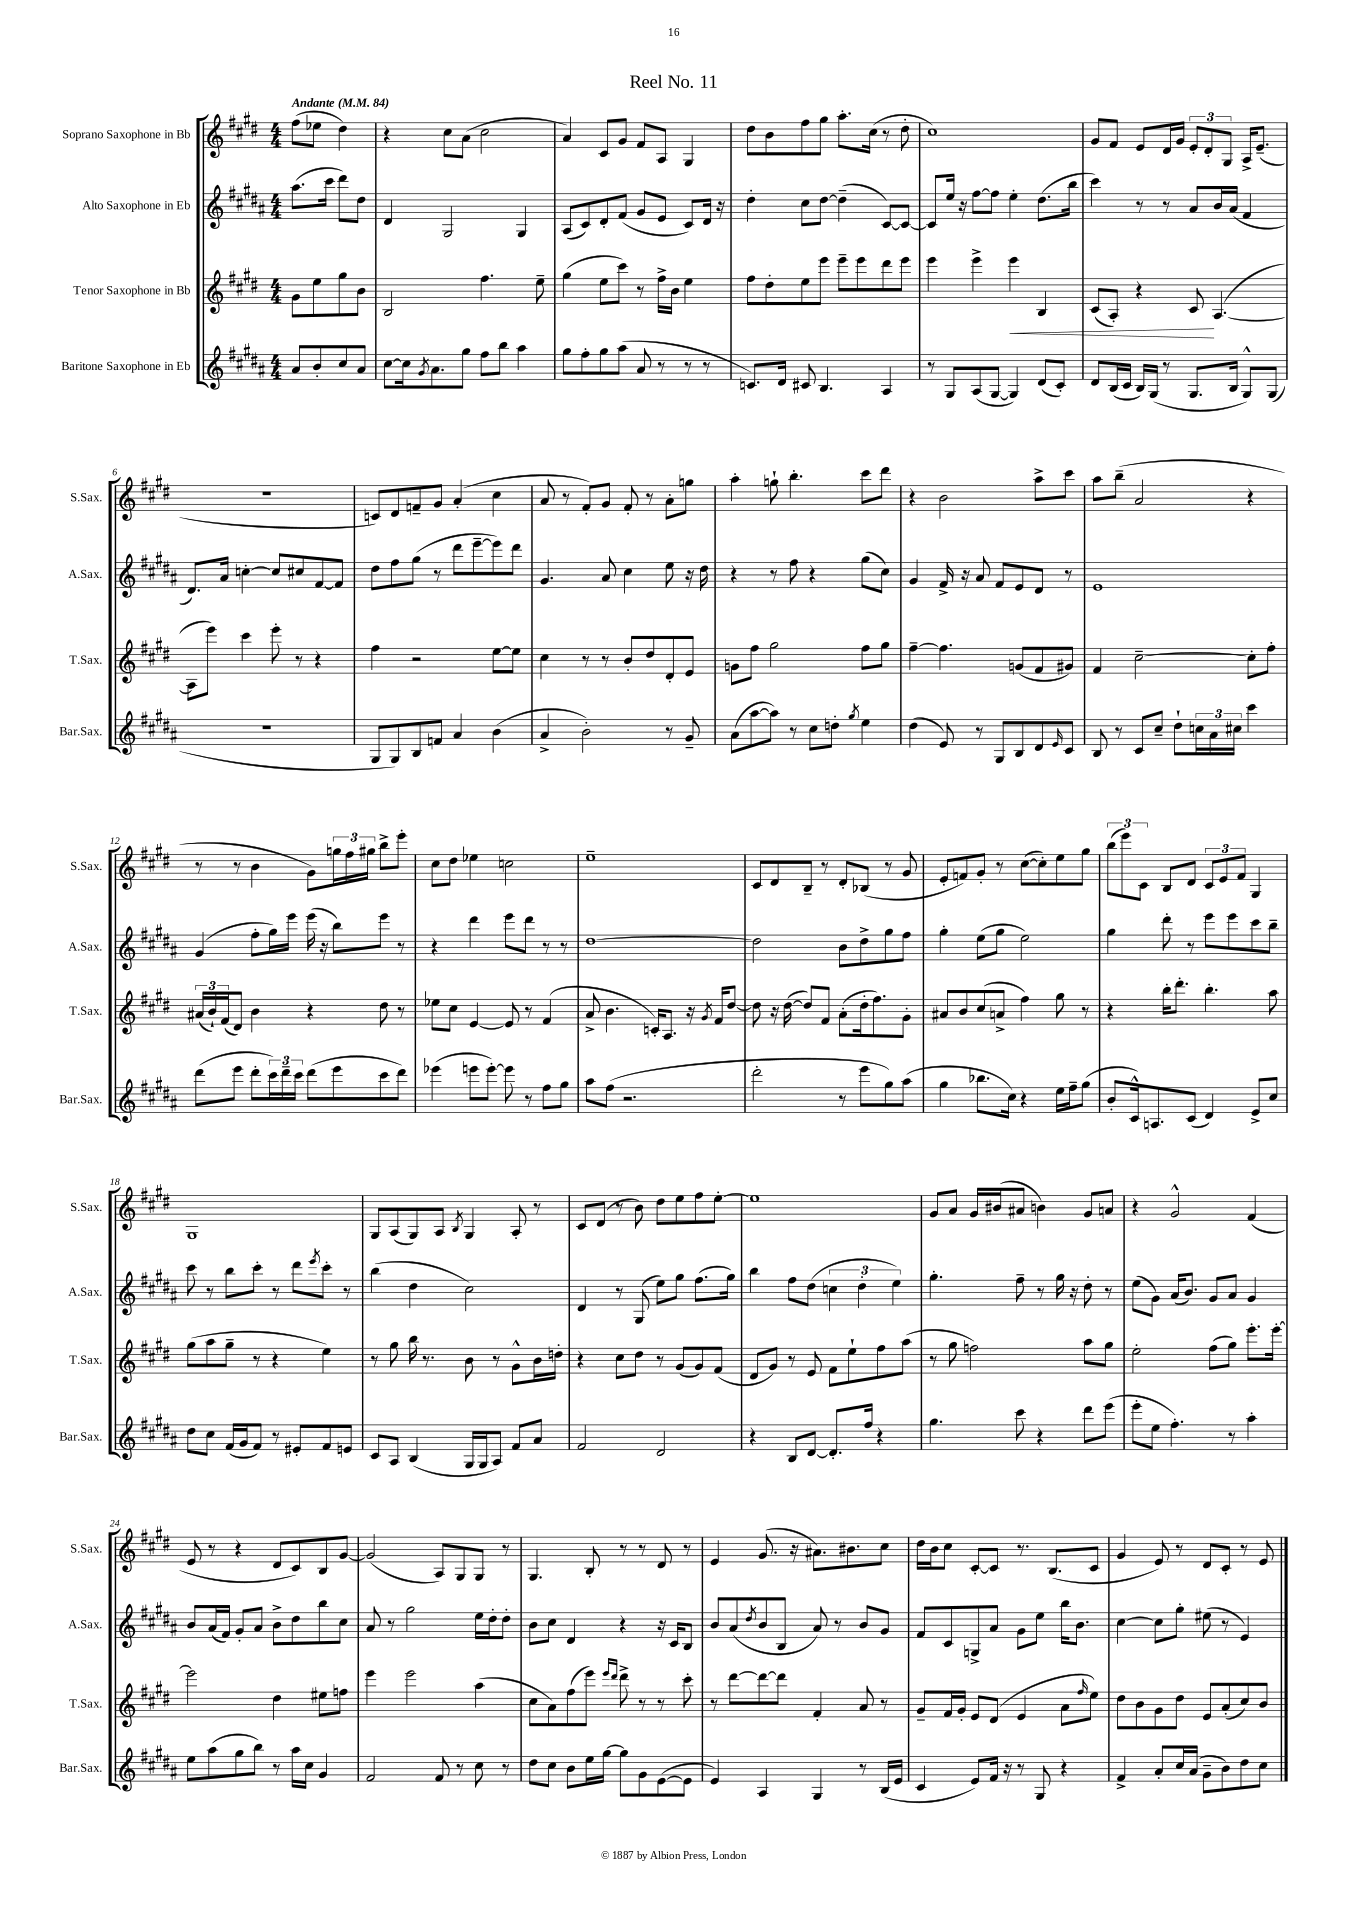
\header { title = "Reel No. 11" }
<<
\new StaffGroup <<
\new Staff = "s0" \with { instrumentName = "Soprano Saxophone in Bb" shortInstrumentName = "S.Sax." } {
    \clef treble \key e \major \numericTimeSignature \time 4/4 \partial 2 \tempo "Andante" 4 = 84
    fis''8( ees''8 dis''4) |
    r4 cis''8 a'8( cis''2 |
    a'4) cis'8 gis'8 fis'8 a8 gis4 |
    dis''8 b'8 fis''8 gis''8 a''8.-. cis''16( r8 dis''8-. |
    cis''1) |
    gis'8 fis'8 e'8 dis'16 gis'16 \tuplet 3/2 { e'8-. dis'8-. gis8 } a16-> e'8.--( |
    R1 |
    c'8) dis'8 f'8-- gis'8 a'4-.( cis''4 |
    a'8 r8 fis'8-.) gis'8 fis'8-. r8 a'8-. g''8 |
    a''4-. g''8-! b''4.-. cis'''8 dis'''8 |
    r4 b'2 a''8-> cis'''8 |
    a''8 b''8--( a'2 r4 |
    r8 r8 b'4 gis'8) \tuplet 3/2 { g''16 fis''16 gis''16 } b''8-> e'''8-. |
    cis''8 dis''8 ees''4 c''2 |
    e''1-- |
    cis'8 dis'8 b8-- r8 dis'8-. bes8( r8 gis'8 |
    e'8-. f'8) gis'8-. r8 cis''8~( cis''8-.) e''8 gis''8 |
    \tuplet 3/2 { b''8( e'''8) cis'8 } b8 dis'8 \tuplet 3/2 { cis'8 e'8 fis'8 } gis4 |
    gis1 |
    gis8 a8( gis8) a8 \acciaccatura { b8 } gis4 a8-. r8 |
    cis'8 dis'8( r8 b'8) dis''8 e''8 fis''8 e''8~-. |
    e''1 |
    gis'8 a'8 gis'16 bis'16( ais'8 b'4) gis'8 a'8 |
    r4 gis'2-^ fis'4( |
    e'8 r8 r4 dis'8 cis'8) b8 gis'8~ |
    gis'2( a8) gis8 gis8 r8 |
    gis4. b8-. r8 r8 dis'8 r8 |
    e'4 gis'8.( r16 ais'8.) bis'8. cis''8 |
    dis''16 b'16 cis''8 cis'8~-. cis'8 r8. b8.( cis'8 |
    gis'4 e'8) r8 dis'8 cis'8-. r8 e'8 \bar "|." |
}
\new Staff = "s1" \with { instrumentName = "Alto Saxophone in Eb" shortInstrumentName = "A.Sax." } {
    \clef treble \key b \major \numericTimeSignature \time 4/4 \partial 2
    ais''8.( cis'''16 dis'''8) dis''8 |
    dis'4 gis2 gis4 |
    ais8( cis'8) dis'8-. fis'8( gis'8 e'8 cis'8) dis'16 r16 |
    dis''4-. cis''8 dis''8~ dis''4--( cis'8~) cis'8~ |
    cis'8 e''16 r16 fis''8~ fis''8 e''4-. dis''8.( b''16 |
    cis'''4) r8 r8 ais'8 b'16 ais'16( fis'4 |
    dis'8.) ais'16 c''4~-. c''8 cis''8 fis'8~ fis'8 |
    dis''8 fis''8 gis''8( r8 dis'''8 e'''8~-- e'''8) dis'''8 |
    gis'4. ais'8 cis''4 e''8 r16 dis''16 |
    r4 r8 fis''8 r4 gis''8( cis''8) |
    gis'4 fis'16-> r16 ais'8 fis'8 e'8 dis'8 r8 |
    e'1 |
    gis'4( fis''8-. gis''16) e'''16 e'''16( r16 b''8) e'''8 r8 |
    r4 dis'''4 e'''8 dis'''8 r8 r8 |
    dis''1~ |
    dis''2 b'8 dis''8-> gis''8 fis''8 |
    gis''4-. e''8( gis''8 e''2) |
    gis''4 dis'''8-. r8 e'''8 e'''8 cis'''8 b''8-- |
    cis'''8 r8 b''8 cis'''8-. r8 dis'''8 \acciaccatura { e'''8 } cis'''8-. r8 |
    b''4( dis''4 cis''2) |
    dis'4 r8 gis8( e''8) gis''8 fis''8.( gis''16) |
    b''4 fis''8 dis''8( \tuplet 3/2 { c''4 dis''4-. e''4) } |
    gis''4.-. fis''8-- r8 gis''16 r16 dis''8-. r8 |
    e''8( gis'8) ais'16( b'8.) gis'8 ais'8 gis'4 |
    b'8 ais'16( fis'16) gis'8-. ais'8 b'8-> dis''8 b''8 cis''8 |
    ais'8 r8 gis''2 e''16 dis''16-. dis''8-. |
    b'8 cis''8 dis'4 r4 r16 cis'16 b8 |
    b'8 ais'8( \acciaccatura { dis''8 } b'8 b8 ais'8) r8 b'8 gis'8 |
    fis'8 cis'8 g8-> ais'8 gis'8 e''8 b''16 b'8. |
    cis''4~ cis''8 gis''8-. eis''8( r8 e'4) \bar "|." |
}
\new Staff = "s2" \with { instrumentName = "Tenor Saxophone in Bb" shortInstrumentName = "T.Sax." } {
    \clef treble \key e \major \numericTimeSignature \time 4/4 \partial 2
    gis'8 e''8 gis''8 b'8 |
    b2 fis''4. e''8-- |
    gis''4( e''8 cis'''8) r8 fis''16-> b'16 e''4 |
    fis''8 dis''8-. e''8 e'''8 e'''8-- e'''8 dis'''8 e'''8 |
    e'''4 e'''4-> e'''4\< b4 |
    cis'8( a8-.) r4 cis'8\! a4.~( |
    a8 e'''8) cis'''4 e'''8-. r8 r4 |
    fis''4 r2 e''8~ e''8 |
    cis''4 r8 r8 b'8-. dis''8 dis'8-. e'8 |
    g'8 fis''8 gis''2 fis''8 gis''8 |
    fis''4~-- fis''4. g'8( fis'8 gis'8) |
    fis'4 cis''2~-- cis''8-. fis''8-. |
    \tuplet 3/2 { ais'16( b'16-!) fis'16( } dis'8) b'4 r4 dis''8 r8 |
    ees''8 cis''8 e'4~ e'8 r8 fis'4( |
    a'8-> b'4. c'16-.) a8. r16 \acciaccatura { gis'8 } fis'16 dis''8~ |
    dis''8 r16 dis''16~( dis''8) fis'8 a'8-.( dis''16-. fis''8.) gis'8-. |
    ais'8 b'8 cis''8( a'8-> fis''4) gis''8 r8 |
    r4 b''16-. dis'''8.-. b''4.-. a''8 |
    gis''8( a''8 gis''8-- r8 r4 e''4) |
    r8 gis''8 b''16 r8. b'8 r8 gis'8-^ b'16 d''16-. |
    r4 cis''8 dis''8 r8 gis'8( gis'8) fis'8( |
    dis'8 gis'8) r8 e'8 fis'8 e''8-! fis''8 a''8( |
    r8 gis''8 f''2) a''8 gis''8 |
    e''2-. fis''8( gis''8) e'''8.-. e'''16~-. |
    e'''2 dis''4 eis''8 f''8 |
    e'''4 e'''2 a''4( |
    cis''8 a'8) fis''8( e'''8) \grace { e'''16 dis'''16 } dis'''8-> r8 r8 cis'''8-. |
    r8 dis'''8~ dis'''8~ dis'''8 fis'4-. a'8 r8 |
    gis'8-- fis'16 gis'16-. e'8 dis'8( e'4 a'8 \grace { fis''16 } e''8) |
    dis''8 b'8 gis'8 dis''8 e'8 a'8-.( cis''8) b'8 \bar "|." |
}
\new Staff = "s3" \with { instrumentName = "Baritone Saxophone in Eb" shortInstrumentName = "Bar.Sax." } {
    \clef treble \key b \major \numericTimeSignature \time 4/4 \partial 2
    ais'8 b'8-. cis''8 ais'8 |
    cis''8~ cis''16 \acciaccatura { gis'8 } ais'8. gis''8 fis''8 b''8 ais''4 |
    gis''8 fis''8-. gis''8 ais''8( ais'8 r8 r8 r8 |
    c'8.) dis'16 cis'8 b4. ais4 |
    r8 gis8 ais8( gis8~ gis4) dis'8( cis'8-.) |
    dis'8 b16( cis'16 b16) gis16( r8 gis8. b16 gis8-^) gis8( |
    R1 |
    gis8 gis8) b8 f'8 ais'4 b'4( |
    ais'4-> b'2-.) r8 gis'8-- |
    ais'8( ais''8~ ais''8) r8 cis''8 d''8-. \acciaccatura { gis''8 } e''4 |
    dis''4( e'8) r8 gis8 b8 dis'8 \grace { e'16 } cis'8 |
    b8 r8 cis'8 cis''8-- dis''8-! \tuplet 3/2 { c''16 ais'16 cis''16 } cis'''4 |
    dis'''8( e'''8 dis'''8-. \tuplet 3/2 { cis'''16) dis'''16-- cis'''16 } dis'''8( e'''8 cis'''8 dis'''8) |
    ees'''4( e'''8 e'''8~-.) e'''8 r8 fis''8 gis''8 |
    ais''8 fis''8( r2. |
    dis'''2-. r8 e'''8 gis''8) ais''8( |
    gis''4 bes''8. cis''16) r4 e''16 fis''16-- gis''8( |
    b'8-. cis'16-^) a8. cis'8( dis'4) e'8-> cis''8 |
    dis''8 cis''8 fis'16( gis'16 fis'8) r8 eis'8-. fis'8 e'8 |
    cis'8 ais8 b4( gis16 gis16 ais8) fis'8 ais'8 |
    fis'2 dis'2 |
    r4 b8 dis'8~ dis'8.-. fis''16 r4 |
    gis''4. cis'''8 r4 dis'''8 e'''8( |
    e'''8-. e''8 fis''4.-.) r8 ais''4-. |
    e''8 ais''8( gis''8 b''8) r8 ais''16 cis''16 gis'4 |
    fis'2 fis'8 r8 cis''8 r8 |
    dis''8 cis''8 b'8 e''16 gis''16~ gis''8 gis'8 e'8~( e'8 |
    e'4) ais4 gis4 r8 b16( e'16 |
    cis'4 e'8) fis'16 r16 r8 gis8 r4 |
    fis'4-> ais'8-. cis''16 ais'16( gis'8-- b'8) dis''8 cis''8 \bar "|." |
}
>>
>>
